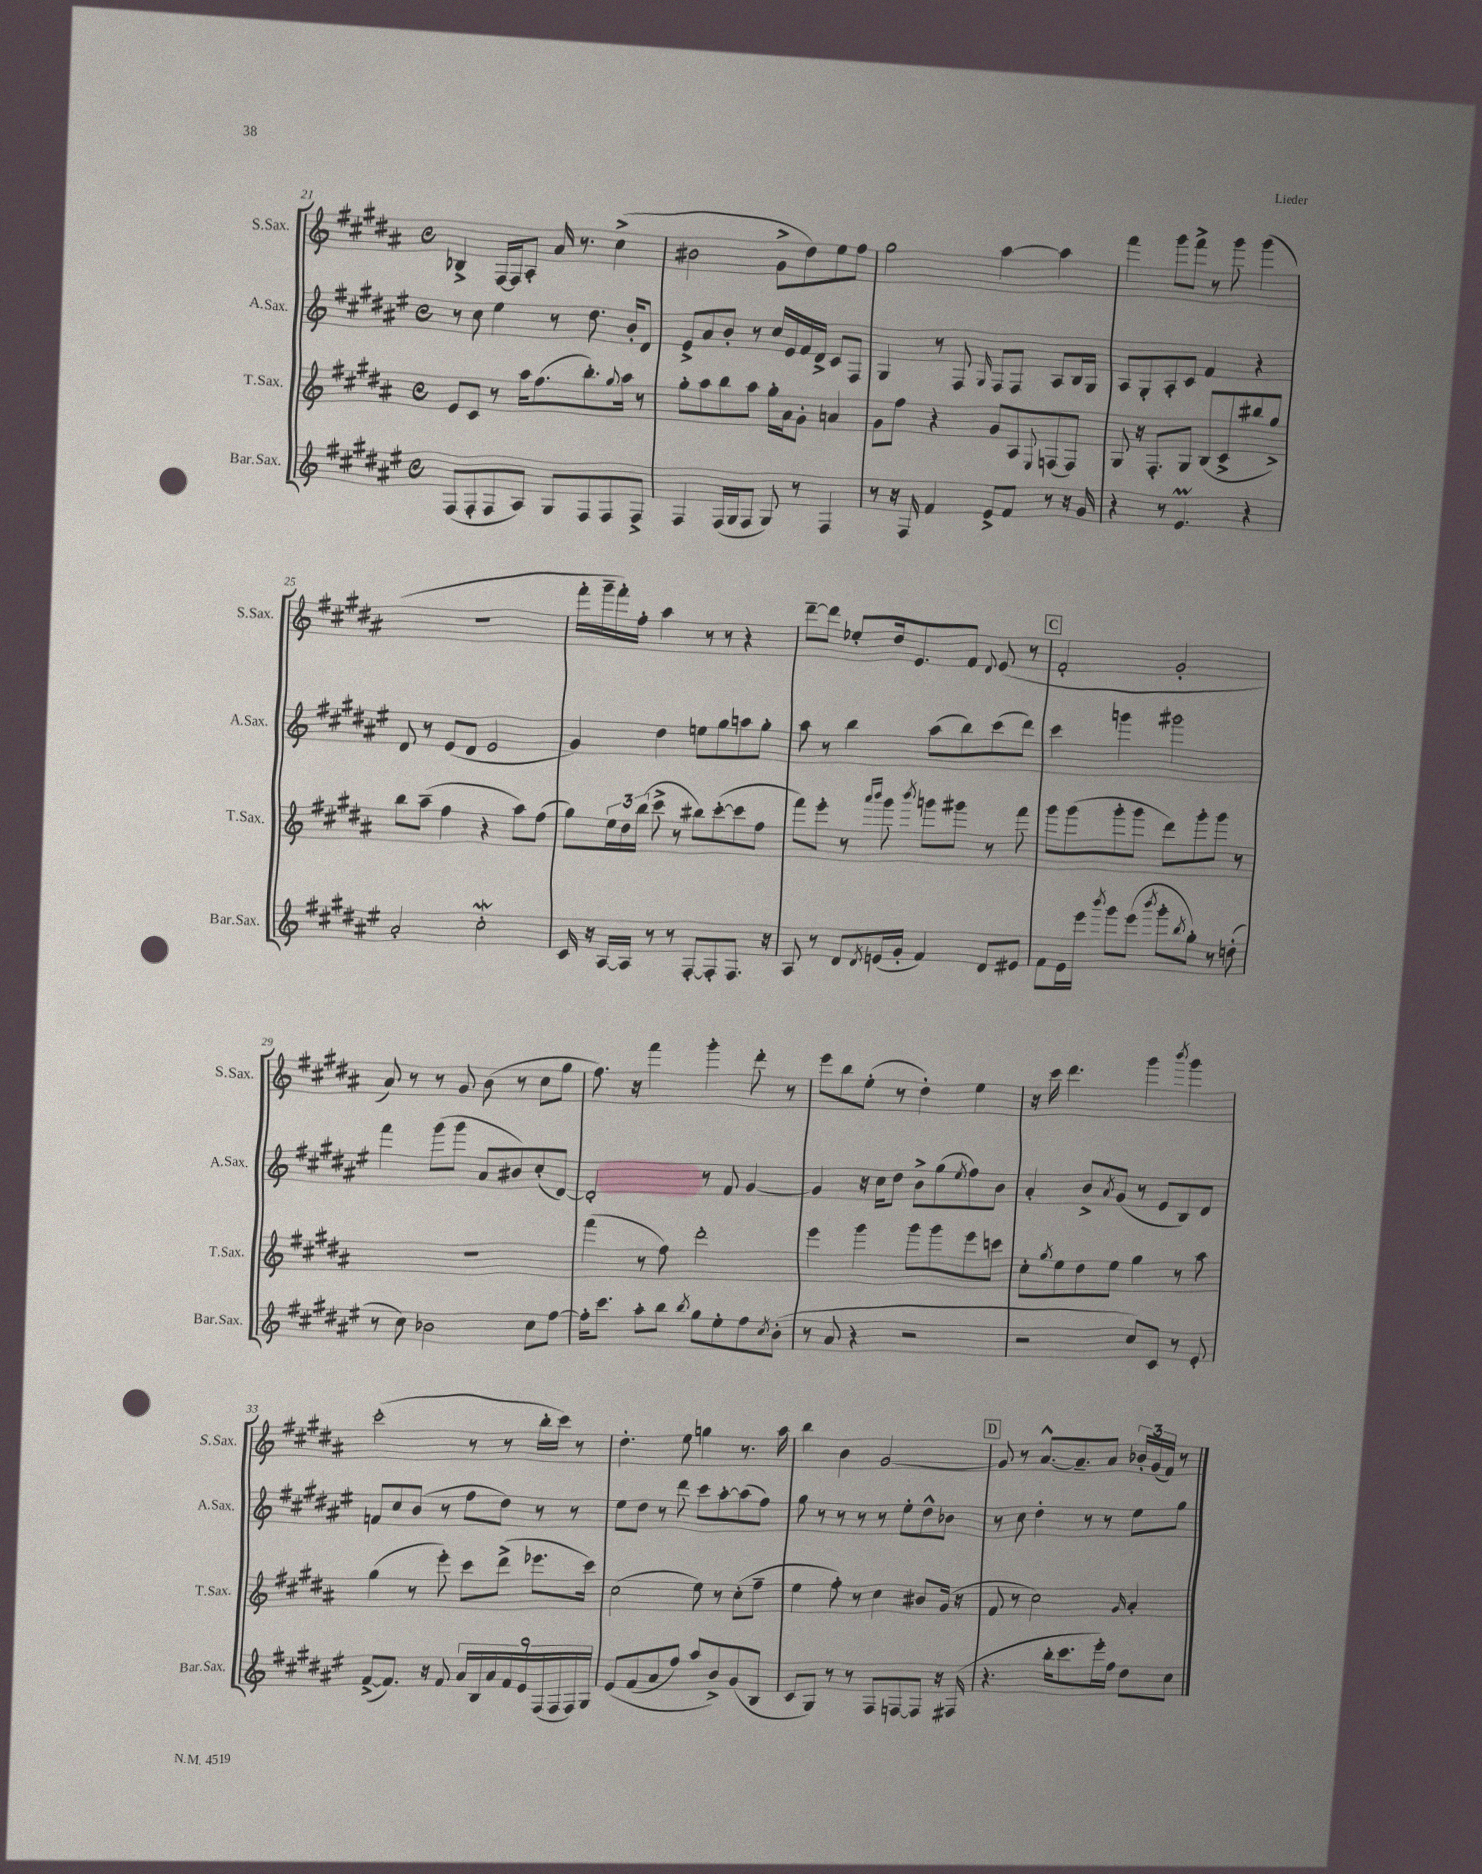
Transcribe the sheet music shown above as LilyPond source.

<<
\new StaffGroup <<
\new Staff = "s0" \with { instrumentName = "S.Sax." shortInstrumentName = "S.Sax." } {
    \clef treble \key b \major \defaultTimeSignature \time 4/4
    bes4-> fis16~ fis16 ais8-. ais'16 r8. cis''4->( |
    bis'2 gis'8-> dis''8) e''8 fis''8 |
    gis''2 ais''4~ ais''4 |
    fis'''4 gis'''8 fis'''8-> r8 gis'''8 gis'''4( |
    R1 |
    fis'''16-. gis'''16-- fis'''16-.) fis''16-. ais''4 r8 r8 r4 |
    dis'''8~-- dis'''8 ees''8-. dis''16 e'8. fis'8 \appoggiatura { dis'8 } e'8( r8 |
    \mark \markup { \box "C" } fis'2-. gis'2-. |
    ais'8) r8 r8 gis'8 b'8( r8 cis''8 gis''8 |
    fis''8.) r16 fis'''4 gis'''4-. dis'''8-. r8 |
    e'''8 b''8 e''8-.( r8 dis''4-.) e''4 |
    r16 cis'''16 dis'''4. gis'''4 \acciaccatura { b'''8 } gis'''4 |
    cis'''2-.( r8 r8 b''16-. cis'''16) r8 |
    dis''4.-. e''8 g''4 r8. ais''16 |
    b''4 b'4 gis'2~ |
    \mark \markup { \box "D" } gis'8 r8 ais'8.~-^ ais'8.-- ais'8 \tuplet 3/2 { bes'16-. gis'16( fis'16) } r8 \bar "|." |
}
\new Staff = "s1" \with { instrumentName = "A.Sax." shortInstrumentName = "A.Sax." } {
    \clef treble \key fis \major \defaultTimeSignature \time 4/4
    r8 cis''8 eis''4 r8 dis''8. b'16-. dis'8 |
    eis'8-> ais'8 b'8-. r8 cis''16 eis'16 fis'16 dis'16-> cis'8 fis8 |
    gis4 r8 fis8 \grace { gis16 } fis8 fis8 ais8 b16 gis16 |
    ais8 gis8-. ais8-. cis'8 fis'4 r4 |
    dis'8 r8 eis'8( dis'8 eis'2 |
    gis'4) dis''4 e''8 gis''8 a''8 gis''8-. |
    ais''8 r8 b''4 ais''8( b''8) cis'''8( dis'''8) |
    \mark \markup { \box "C" } cis'''4 g'''4 gis'''2 |
    fis'''4 gis'''8( gis'''8 ais'8 bis'8) cis''8-.( dis'8~) |
    dis'2-. r8 fis'8 gis'4~ |
    gis'4 r16 cis''16 dis''8 b'8-> gis''8( \acciaccatura { eis''8 } fis''8) b'8 |
    ais'4-. b'8-> \acciaccatura { ais'8 } gis'8( r8 eis'8 b8) dis'8 |
    f'8 cis''8 b'8( r8 fis''8 dis''8) r8 r8 |
    eis''8 dis''8 r8 dis'''8 cis'''8 ais''8~-. ais''8( fis''8) |
    gis''8 r8 r8 r8 r8 eis''8-. dis''8-^ bes'8 |
    \mark \markup { \box "D" } r8 cis''8 dis''4-. r8 r8 eis''8 gis''8 \bar "|." |
}
\new Staff = "s2" \with { instrumentName = "T.Sax." shortInstrumentName = "T.Sax." } {
    \clef treble \key b \major \defaultTimeSignature \time 4/4
    e'8 cis'8 r8 ais''16 fis''8.( b''8.-.) \appoggiatura { gis''8 } ais''16 r8 |
    gis''8-. ais''8 b''8 ais''8 gis''16-. ais'16 gis'8-. a'4 |
    gis'8 fis''8 r4 gis'8 ais8 \appoggiatura { e8 } f8( f8) |
    gis8 r16 fis8.-. gis8 b8( cis'8-> bis''8 gis''8->) |
    b''8 ais''8--( fis''4 r4 ais''8) fis''8( |
    gis''8) \tuplet 3/2 { e''16 dis''16 b''16( } cis'''8-> r8 bis''8) cis'''8~-.( cis'''8 fis''8 |
    fis'''8) e'''8-. r8 \grace { ais'''16 b'''16 } gis'''8 \acciaccatura { b'''8 } g'''8 gis'''8 r8 fis'''8 |
    \mark \markup { \box "C" } gis'''8 gis'''8( gis'''8-. gis'''8 dis'''8) gis'''8-. gis'''8 r8 |
    R1 |
    fis'''4( r8 fis''8) dis'''2-. |
    e'''4 gis'''4 gis'''8 gis'''8 e'''8 c'''8 |
    cis''8-. \acciaccatura { gis''8 } e''8 dis''8 e''8 gis''4 r8 ais''8 |
    gis''4( r8 e'''8-.) cis'''8 dis'''8->( ees'''8. cis'''16) |
    cis''2( e''8) r8 cis''8-.( fis''8-- |
    e''4 fis''8-.) r8 cis''4 bis'8 gis'16( r16 |
    \mark \markup { \box "D" } fis'8 r8 cis''2) \grace { gis'16 } ais'4-. \bar "|." |
}
\new Staff = "s3" \with { instrumentName = "Bar.Sax." shortInstrumentName = "Bar.Sax." } {
    \clef treble \key fis \major \defaultTimeSignature \time 4/4
    fis8( fis8-. fis8 ais8) gis8 fis8 fis8 fis8-> |
    fis4 fis16( gis16 fis8 gis8) r8 fis4 |
    r8 r16 fis16 fis'4 eis'8-> fis'8 r8 r16 gis'16 |
    r4 r8 eis'4.\prall r4 |
    ais'2-. cis''2-.\mordent |
    cis'16 r16 ais16~ ais16 r8 r8 fis8~-. fis8-. fis8. r16 |
    ais8 r8 dis'8 \acciaccatura { dis'8 } e'16( gis'16-. fis'4) dis'8 eis'8 |
    \mark \markup { \box "C" } fis'8 eis'16 eis'''16 \acciaccatura { b'''8 } gis'''8 eis'''8( \acciaccatura { b'''8 } gis'''8-. \acciaccatura { b''8 } gis''8-.) r8 d''8-.( |
    r8 cis''8) bes'2 cis''8 fis''8~ |
    fis''16-. cis'''8. ais''8-. b''8 \acciaccatura { b''8 } gis''8 eis''8-. fis''8 \acciaccatura { cis''8 } b'8-.( |
    r8 ais'8 r4 r2 |
    r2 cis''8) cis'8 r8 eis'8-. |
    fis'8~->( fis'8.) r16 fis'8 \tuplet 9/8 { ais'16 b16 ais'16 fis'16 eis'16 fis16( fis16 fis16) gis16 } |
    eis'8\( fis'8( ais'8 fis''8) ais''8 b'8->\) gis'8( b8 |
    cis'8 gis8) r8 r8 fis8 f8~ f8 r16 fis16( |
    \mark \markup { \box "D" } r4. b''16-. cis'''8. eis'''16-.) fis''16 dis''8 cis''8 \bar "|." |
}
>>
>>
\layout { \context { \Score currentBarNumber = #21 } }
